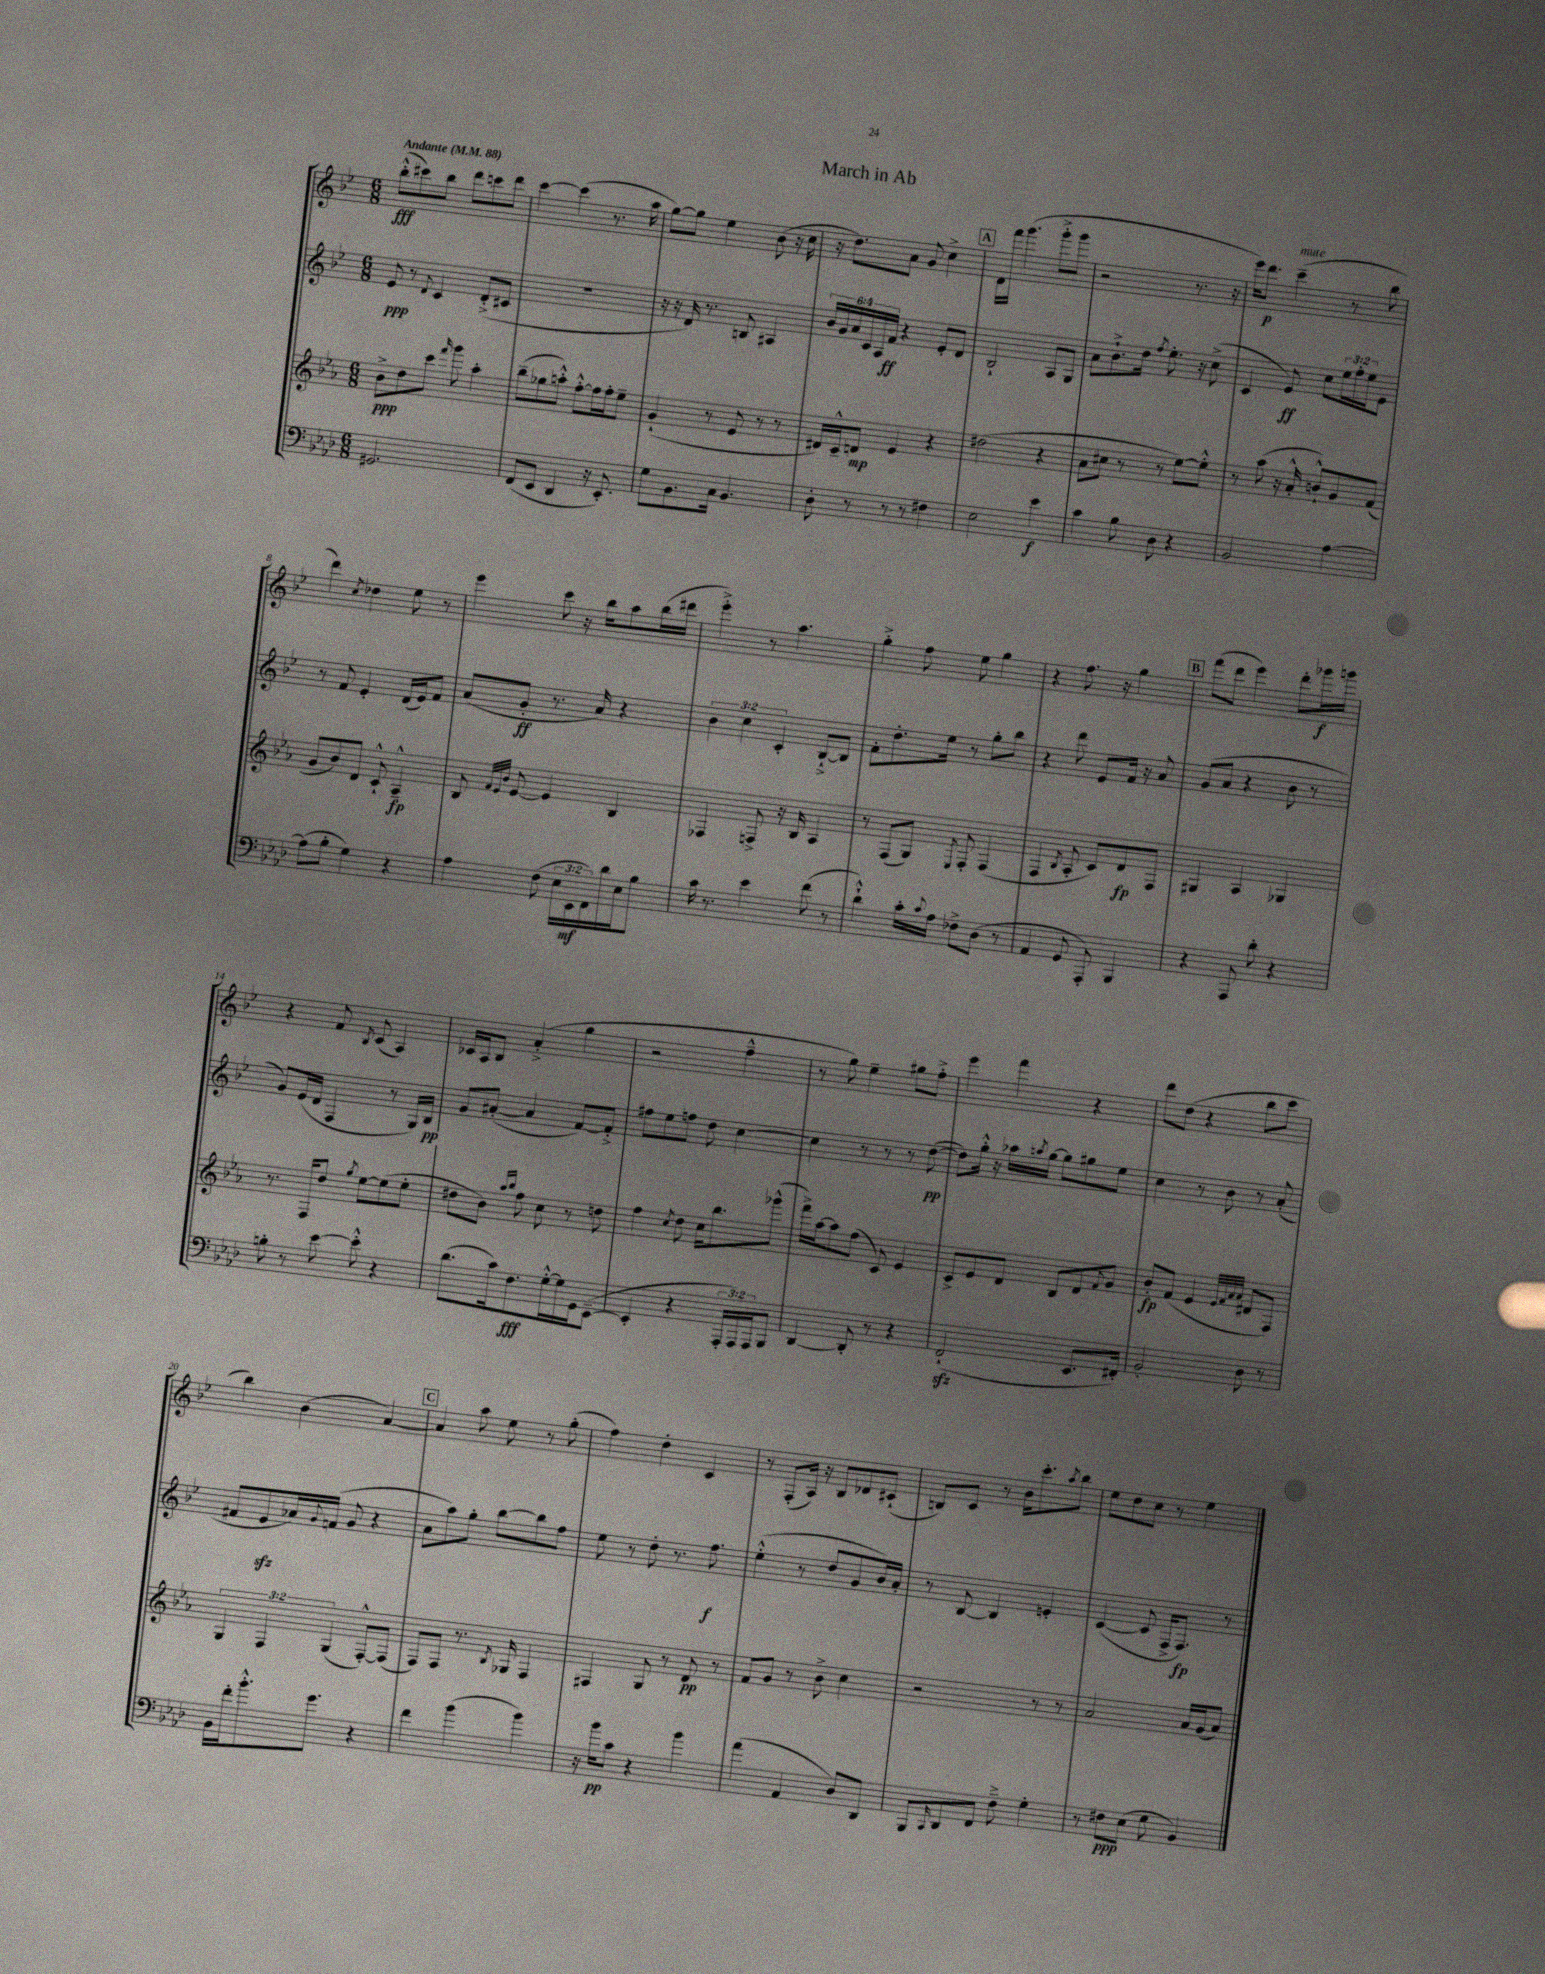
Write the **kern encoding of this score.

**kern	**dynam	**kern	**dynam	**kern	**dynam	**kern	**dynam
*part4	*part4	*part3	*part3	*part2	*part2	*part1	*part1
*staff4	*staff4	*staff3	*staff3	*staff2	*staff2	*staff1	*staff1
*clefF4	*	*clefG2	*	*clefG2	*	*clefG2	*
*k[b-e-a-d-]	*	*k[b-e-a-]	*	*k[b-e-]	*	*k[b-e-]	*
*M6/8	*	*M6/8	*	*M6/8	*	*M6/8	*
*MM88	*	*MM88	*	*MM88	*	*MM88	*
=1	=1	=1	=1	=1	=1	=1	=1
!	!	!	!	!	!	!LO:TX:a:B:t=Andante	!
2.GG#X/	.	8b-^\L	ppp	8e-/	ppp	(8bb-'^^\L	fff
.	.	8dd\	.	8r	.	8ccc#X\)	.
.	.	.	.	8qqd/	.	.	.
.	.	8ccc\J	.	4c/	.	8bb-\J	.
.	.	16qqfff/	.	.	.	.	.
.	.	8ggg\	.	.	.	8ddd\L	.
.	.	4aa-'\	.	(8d'^/L	.	8cccn\	.
.	.	.	.	8c#X/J	.	8ddd\J	.
=2	=2	=2	=2	=2	=2	=2	=2
(8FF/L	.	(8bb-~\L	.	2.r	.	[4ccc\	.
8EE-/J	.	8gg-X\	.	.	.	.	.
4DD-/	.	8aan'^^\J)	.	.	.	(4ccc\]	.
.	.	[8ff'^^\L	.	.	.	.	.
16r	.	16ff\L]	.	.	.	8.r	.
8.EE-'/)	.	16ff'\J	.	.	.	.	.
.	.	8ee-~\J	.	.	.	.	.
.	.	.	.	.	.	16aa\	.
=3	=3	=3	=3	=3	=3	=3	=3
8G\L	.	(4g`/	.	16r	.	[8gg\L)	.
.	.	.	.	16r	.	.	.
8.BB-\	.	.	.	16d/)	.	8gg\J]	.
.	.	.	.	8.r	.	.	.
.	.	8r	.	.	.	4ee-\	.
16C\Jk	.	.	.	.	.	.	.
4.BB-/	.	8e-/	.	8Bn/	.	.	.
.	.	8r	.	4A#X/	.	(8b-\	.
.	.	8r	.	.	.	16r	.
.	.	.	.	.	.	16cc\	.
=4	=4	=4	=4	=4	=4	=4	=4
8D-'\	.	16d#X/LL)	.	24b-/LL	.	16r	.
.	.	.	.	24g/	.	.	.
.	.	16c~^^/J	.	.	.	8.dd\L)	.
.	.	.	.	24a/	.	.	.
8r	.	8dn/J	mp	24c/	.	.	.
.	.	.	.	24A/	.	.	.
.	.	.	.	24f/JJ	ff	.	.
8r	.	4e-/	.	4r	.	8a\J	.
8r	.	.	.	.	.	8g/	.
4F#X\	.	4r	.	8e-'/L	.	4cc^\	.
.	.	.	.	8d/J	.	.	.
!!LO:REH:place=s1:t=A
=5	=5	=5	=5	=5	=5	=5	=5
2E-\	.	(2dd#X\	.	2B-`/	.	16d\LL	.
.	.	.	.	.	.	16fff\JJ	.
.	.	.	.	.	.	(4.ggg\	.
4e-\	f	4r	.	8A/L	.	8ggg'^\L	.
.	.	.	.	8G/J	.	8ggg\J	.
=6	=6	=6	=6	=6	=6	=6	=6
4c\	.	8a-\L	.	8a\L	.	2r	.
.	.	8cc#X\J	.	8.b-`^\	.	.	.
8B-\	.	8r	.	.	.	.	.
.	.	.	.	16dd\Jk	.	.	.
.	.	.	.	8qff/	.	.	.
8D-\	.	8r	.	8.ee-'\	.	.	.
4r	.	[8ee-\L)	.	.	.	8.r	.
.	.	.	.	16r	.	.	.
.	.	8ee-'^^\J]	.	(8cc^\	.	.	.
.	.	.	.	.	.	16r	.
=7	=7	=7	=7	=7	=7	=7	=7
2BB-/	.	8r	.	4c/	.	16eee-\KL)	.
.	.	.	.	.	.	8.ddd\J	p
.	.	(8aa-\	.	.	.	.	.
!	!	!	!	!	!	!LO:TX:a:i:t=mute	!
.	.	16r	.	8e-/)	ff	(4ccc~\	.
.	.	16a-'^^/	.	.	.	.	.
.	.	8bn`^^/L)	.	8cc\L	.	.	.
[4A-\	.	8g/	.	24ee-\L	.	8r	.
.	.	.	.	24ff'\	.	.	.
.	.	.	.	24ee-\J	.	.	.
.	.	(8f/J	.	8e-\J	.	8bb-\	.
!!LO:LB:g=z
=8	=8	=8	=8	=8	=8	=8	=8
(8A-\L]	.	8g/L	.	8r	.	4ddd\)	.
8B-'\J	.	8b-/)	.	8f/	.	.	.
.	.	.	.	.	.	8qcc/	.
4G\)	.	8d/J	.	4e-'/	.	4dd-X\	.
.	.	8c`^^/	.	.	.	.	.
4r	.	4A-~^^/	fp	(16d/LL	.	8ee-\	.
.	.	.	.	16e-/J)	.	.	.
.	.	.	.	8f/J	.	8r	.
=9	=9	=9	=9	=9	=9	=9	=9
4A-\	.	8B-/	.	(8a/L	.	4eee-\	.
.	.	32qqf/LLL	.	.	.	.	.
.	.	32qqe-/	.	.	.	.	.
.	.	32qqb-/JJJ	.	.	.	.	.
.	.	[8e-/	.	8g'/J	ff	.	.
(8F\	.	4e-/]	.	8.r	.	8ccc\	.
24E-\LL	.	.	.	.	.	16r	.
24EE-\	mf	.	.	.	.	.	.
.	.	.	.	16a/)	.	16bb-\KL	.
24FF\)	.	.	.	.	.	.	.
16d-\	.	4B-/	.	4r	.	8aa\	.
16E-\J	.	.	.	.	.	.	.
8B-\J	.	.	.	.	.	(16bb-\L	.
.	.	.	.	.	.	16ddd#X\JJ	.
=10	=10	=10	=10	=10	=10	=10	=10
16c\	.	4F-X/	.	6b-\	.	4eee-'^\)	.
8.r	.	.	.	.	.	.	.
.	.	.	.	6cc\	.	.	.
4e-\	.	8Fn^/	.	.	.	8r	.
.	.	.	.	6c'/	.	.	.
.	.	16r	.	.	.	4.aa\	.
.	.	16B-/	.	.	.	.	.
(8f\	.	4A-/	.	[8B-`^/L	.	.	.
8r	.	.	.	8B-/J]	.	.	.
=11	=11	=11	=11	=11	=11	=11	=11
4d-`^^\)	.	8r	.	8f'\L	.	4gg'^\	.
.	.	(8F/L	.	8.dd'\	.	.	.
16c'\LL	.	8G/J)	.	.	.	8ff\	.
8qqc/	.	.	.	.	.	.	.
16A-\JJ	.	.	.	16ee-\Jk	.	.	.
.	.	8qE-/	.	.	.	.	.
8F-X^\L	.	8F'/	.	8r	.	8ee-\	.
(8D-\J	.	(4F/	.	8gg'\L	.	4gg\	.
8r	.	.	.	8bb-\J	.	.	.
=12	=12	=12	=12	=12	=12	=12	=12
4AA-/	.	4F/	.	4r	.	4r	.
.	.	8qB-/	.	.	.	.	.
8GG/	.	8A-'/	.	8ddd\	.	8.ff\	.
8AAA-'/)	.	8c/L)	.	8e-/L	.	.	.
.	.	.	.	.	.	16r	.
4BBB-/	.	8d/	fp	16f/Jk	.	4gg\	.
.	.	.	.	16r	.	.	.
.	.	8F/J	.	8a/	.	.	.
!!LO:REH:place=s1:t=B
=13	=13	=13	=13	=13	=13	=13	=13
4r	.	4G#X/	.	(8g/L	.	(8fff\L	.
.	.	.	.	8a/J	.	8ddd\J	.
8AAA-/	.	4A-/	.	4r	.	4eee-\)	.
8d-'\	.	.	.	.	.	.	.
4r	.	4G-X/	.	8b-\	.	8ddd'\L	.
.	.	.	.	8r	.	16ggg-X\L	f
.	.	.	.	.	.	16gggn\JJ	.
!!LO:LB:g=z
=14	=14	=14	=14	=14	=14	=14	=14
8Bn'\	.	8.r	.	8g/L)	.	4r	.
8r	.	.	.	(16e-/L	.	.	.
.	.	16F/KL	.	16d/JJ	.	.	.
[8e-\	.	8dd/J	.	4F/	.	8f/	.
.	.	8qgg/	.	.	.	8qB-/	.
8e-'^^\]	.	[8ee-\L	.	.	.	(8c/	.
4r	.	(8ee-\]	.	8r	.	4A/)	.
.	.	8ee-'\J	.	16G/LL)	.	.	.
.	.	.	.	16B-/JJ	pp	.	.
=15	=15	=15	=15	=15	=15	=15	=15
(8.d-\L	.	8dd#X\L	.	8g/L	.	16c-X/LL	.
.	.	.	.	.	.	16A/J	.
.	.	8b-\J)	.	([8a#X'/J	.	8B-/J	.
16c\k)	.	.	.	.	.	.	.
.	.	16qqaa-/LL	.	.	.	.	.
.	.	16qqbb-/JJ	.	.	.	.	.
8.F\	fff	8ff\	.	4a#/]	.	(4a'^/	.
.	.	8cc\	.	.	.	.	.
[16G'^^\L	.	.	.	.	.	.	.
16G\]	.	8r	.	[8f/L)	.	4gg\	.
16GG\J	.	.	.	.	.	.	.
([8EE-~\J	.	8ddn\	.	8f'^/J]	.	.	.
=16	=16	=16	=16	=16	=16	=16	=16
4EE-'/]	.	4ff\	.	8ff#X\L	.	2r	.
.	.	.	.	8ee-\	.	.	.
.	.	8qcc/	.	.	.	.	.
4r	.	8dd\	.	8ffn\J	.	.	.
.	.	16cc\KL	.	8dd\	.	.	.
.	.	8.bb-\	.	.	.	.	.
24AAA-'/LL	.	.	.	[4cc\	.	4ff~^^\	.
24AAA-/)	.	.	.	.	.	.	.
24AAA-/J	.	.	.	.	.	.	.
8BBB-/J	.	(8ggg-X^^\J	.	.	.	.	.
=17	=17	=17	=17	=17	=17	=17	=17
[4DD-/	.	16fff^\LL)	.	4cc\]	.	8r	.
.	.	[16aa-\J	.	.	.	.	.
.	.	8aa-\]	.	.	.	8gg\)	.
8DD-'/]	.	(8ff\J	.	8r	.	4ee-~\	.
8r	.	8c/)	.	8r	.	.	.
4r	.	4e-/	.	8r	.	8gg#X\L	.
.	.	.	.	([8dd\	pp	8ff'^\J	.
=18	=18	=18	=18	=18	=18	=18	=18
(2FFzz`/	.	8c^/L	.	8dd\L])	.	4eee-\	.
.	.	8e-/	.	16gg'^^\Jk	.	.	.
.	.	.	.	16r	.	.	.
.	.	8d/J	.	16aa-X\LL	.	4fff\	.
.	.	.	.	8qaan/	.	.	.
.	.	.	.	[16gg\JJ	.	.	.
.	.	8B-/L	.	8gg\L]	.	.	.
8.EE-/L	.	8d/	.	8gg#X\	.	4r	.
.	.	8qqf/	.	.	.	.	.
.	.	8g/J	.	8ee-\J	.	.	.
16FF#X'/Jk)	.	.	.	.	.	.	.
=19	=19	=19	=19	=19	=19	=19	=19
2BB-'/	.	8b-'/L	fp	4cc\	.	8ddd\L	.
.	.	(8f/J	.	.	.	(8dd\J	.
.	.	4e-/	.	8r	.	4r	.
.	.	.	.	8b-\	.	.	.
.	.	32qqe-/LLL	.	.	.	.	.
.	.	32qqf/	.	.	.	.	.
.	.	32qqa-/	.	.	.	.	.
.	.	32qqa-/JJJ	.	.	.	.	.
8D-\	.	8d#X/L	.	8r	.	8bb-\L	.
8r	.	8F/J)	.	(8a'/	.	8ccc\J	.
!!LO:LB:g=z
=20	=20	=20	=20	=20	=20	=20	=20
16BB-\LL	.	6G/	.	8f#X/L	.	4bb-\)	.
16f'\J	.	.	.	.	.	.	.
8.b-'^^\	.	.	.	8e-zz/	.	.	.
.	.	6F/	.	.	.	.	.
.	.	.	.	16a-X/L)	.	(4b-\	.
.	.	.	.	8qqg/	.	.	.
8.g\J	.	.	.	(16fn/JJ	.	.	.
.	.	(6G/	.	.	.	.	.
.	.	.	.	8g/	.	.	.
4r	.	[8F'^^/L)	.	4r	.	[4a/)	.
.	.	(8F/J]	.	.	.	.	.
!!LO:REH:place=s1:t=C
=21	=21	=21	=21	=21	=21	=21	=21
4f\	.	8F/L)	.	8a\L	.	4a/]	.
.	.	8F/J	.	8aa\)	.	.	.
(4b-\	.	8.r	.	8gg'\J	.	8aa\	.
.	.	.	.	[8bb-\L	.	8ee-\	.
.	.	8qB-/	.	.	.	.	.
.	.	16G-X/	.	.	.	.	.
4b-\)	.	4F/	.	8bb-\]	.	8r	.
.	.	.	.	8ff\J	.	(8gg'\	.
=22	=22	=22	=22	=22	=22	=22	=22
16r	.	4F#X/	.	8ee-\	.	4ff\)	.
16b-\KL	pp	.	.	.	.	.	.
8c\J	.	.	.	8r	.	.	.
4r	.	8G/	.	8dd'\	.	4dd'\	.
.	.	8r	.	8.r	.	.	.
4b-\	.	8d/	pp	.	.	4c/	.
.	.	.	.	8.ff\	f	.	.
.	.	8r	.	.	.	.	.
=23	=23	=23	=23	=23	=23	=23	=23
(4a-\	.	8f/L	.	(4ee-'^^\	.	8r	.
.	.	8g/J	.	.	.	(8F'/L	.
4AA-/	.	8r	.	8r	.	16A/Jk)	.
.	.	.	.	.	.	16r	.
.	.	8b-^\	.	8dd/L	.	8B-/L	.
8D-/L)	.	4cc\	.	8g/	.	8d-X/	.
8DD-/J	.	.	.	16b-/L)	.	(8c#X`/J	.
.	.	.	.	16a'/JJ	.	.	.
=24	=24	=24	=24	=24	=24	=24	=24
8BBB-/L	.	2r	.	8r	.	8Bn/L)	.
16qqCC/	.	.	.	.	.	.	.
8DD-/	.	.	.	[8B-/	.	8c/J	.
8FF/J	.	.	.	4B-/]	.	8r	.
8F~^\	.	.	.	.	.	16b-\KL	.
.	.	.	.	.	.	8.ccc'\	.
4G'\	.	8r	.	4en'/	.	.	.
.	.	.	.	.	.	8qaa/	.
.	.	8r	.	.	.	8bb-\J	.
=25	=25	=25	=25	=25	=25	=25	=25
8r	.	2a-/	.	([4c/	.	8ee-\L	.
8F#X\L	ppp	.	.	.	.	8dd\	.
(8E-\J	.	.	.	8c/]	.	8cc\J	.
8G\	.	.	.	16F^/KL	.	8r	.
.	.	.	.	8.F/J)	fp	.	.
4BB-/)	.	16a-/LL	.	.	.	4ee-\	.
.	.	(16g/J	.	.	.	.	.
.	.	8a-/J)	.	8r	.	.	.
==	==	==	==	==	==	==	==
*-	*-	*-	*-	*-	*-	*-	*-
